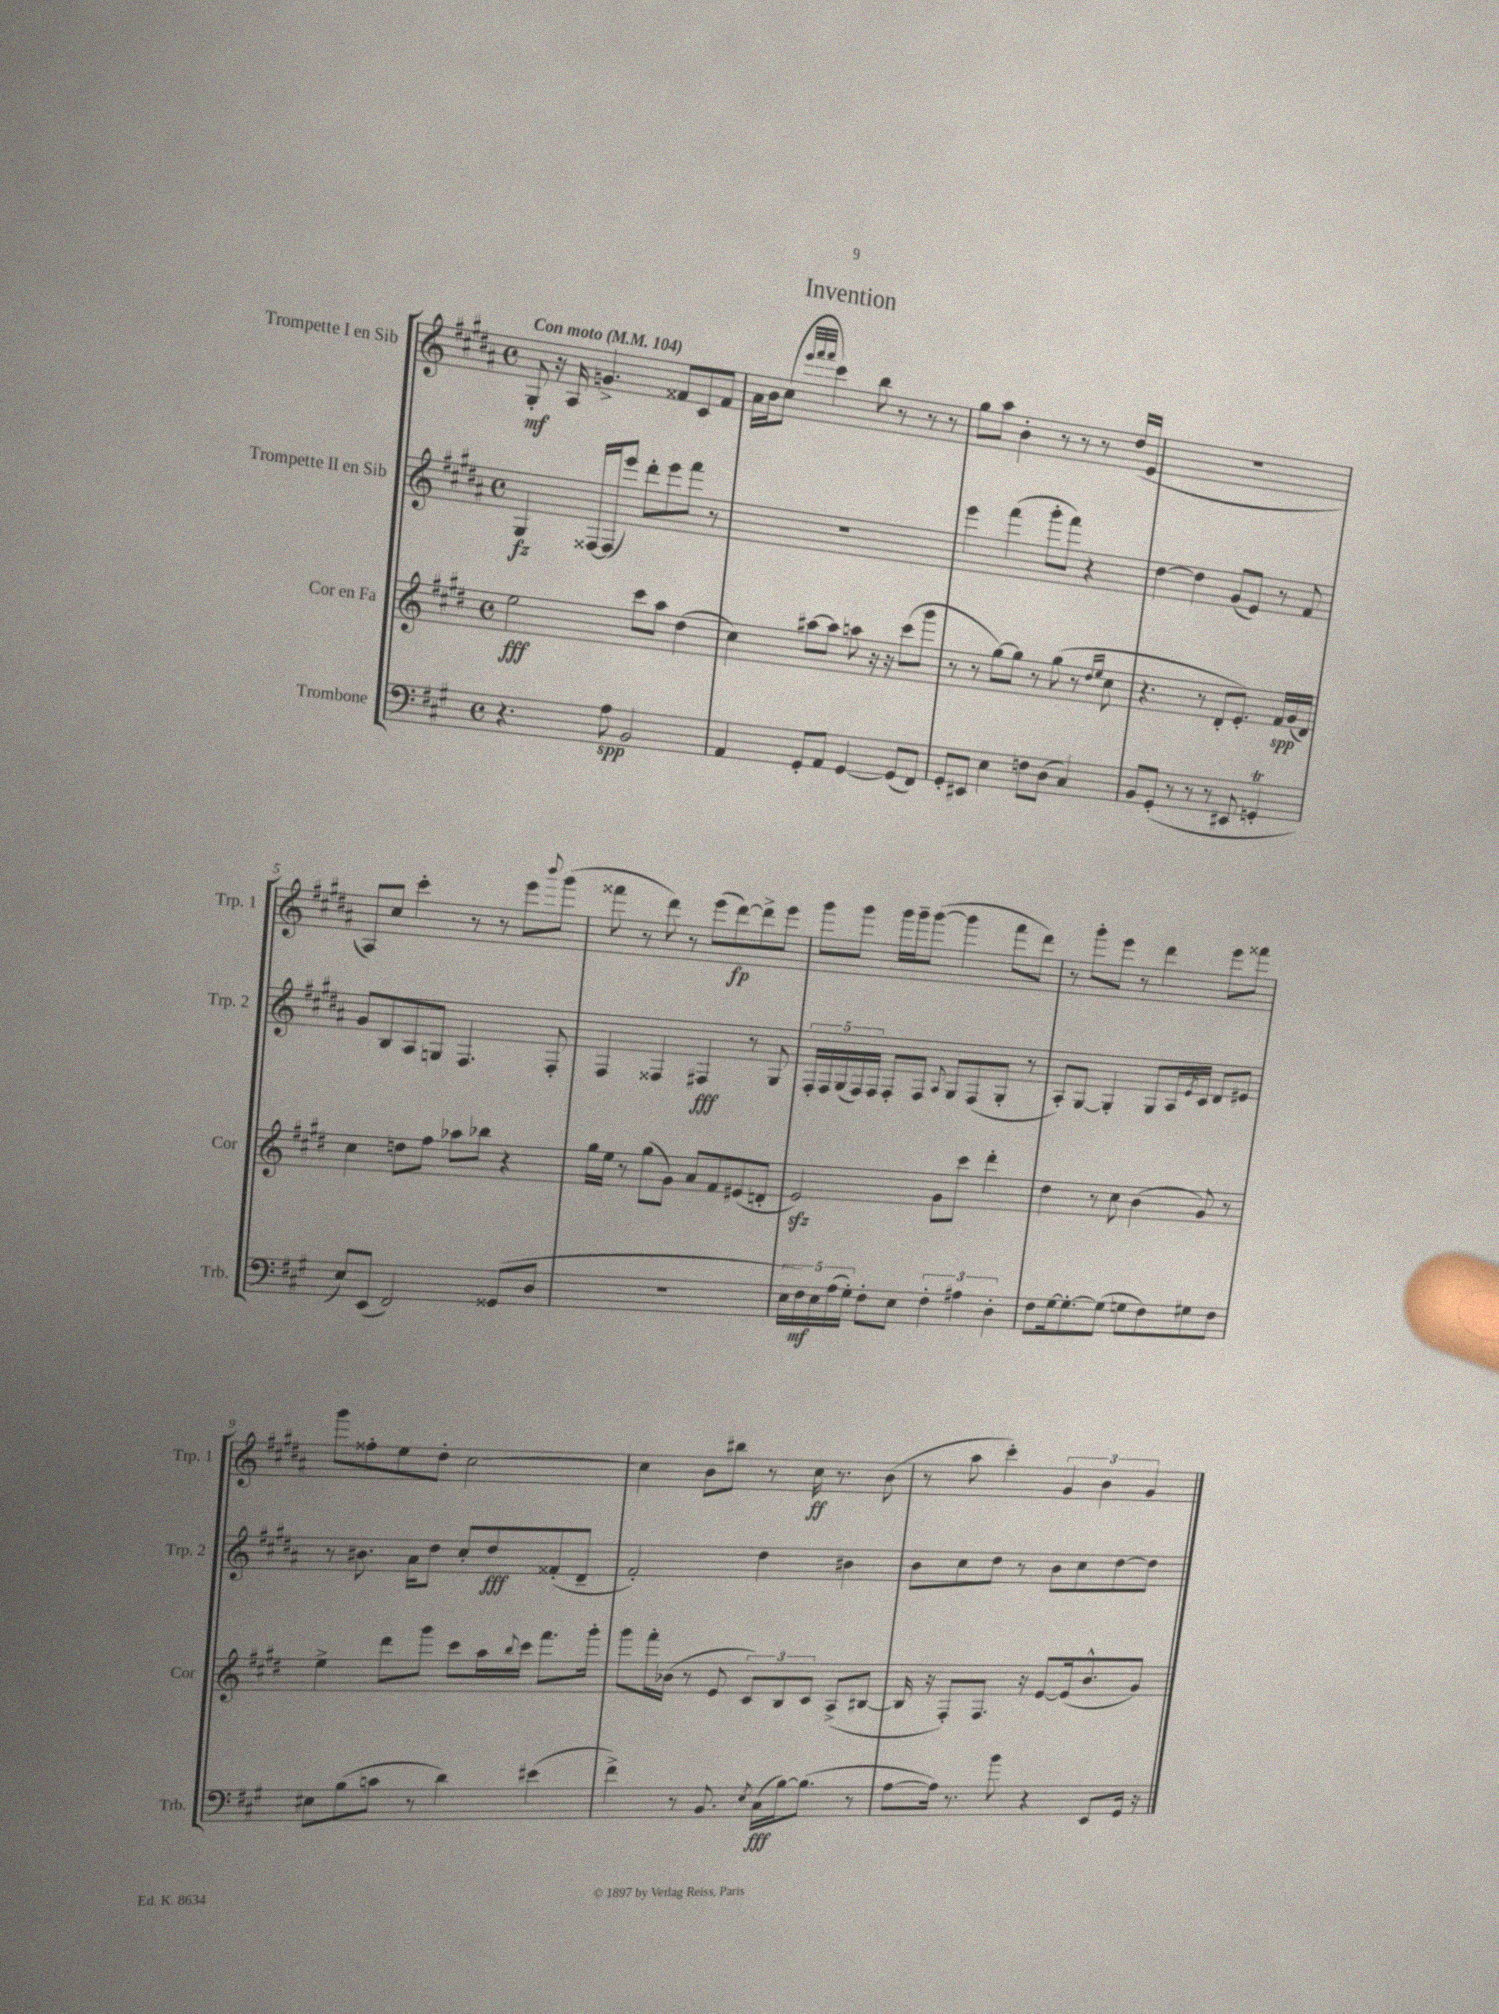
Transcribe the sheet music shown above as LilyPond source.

\header { title = "Invention" }
<<
\new StaffGroup <<
\new Staff = "s0" \with { instrumentName = "Trompette I en Sib" shortInstrumentName = "Trp. 1" } {
    \clef treble \key b \major \defaultTimeSignature \time 4/4 \tempo "Con moto" 4 = 104
    gis8-.\mf r16 ais16 g'4.-> fisis'8 cis'8 fisis'8 |
    ais'16 b'16 cis''8( \grace { e'''32 fis'''32 fis'''32 } cis'''4) b''8 r8 r8 r8 |
    gis''8 ais''8 b'4-. r8 r8 r8 dis''16( e'16 |
    R1 |
    ais8) cis''8 cis'''4-. r8 r8 e'''8 \appoggiatura { b'''8 } gis'''8( |
    fisis'''8 r8 dis'''8) r8 e'''8( dis'''8~\fp) dis'''8-> e'''8 |
    gis'''8 gis'''8 gis'''16 gis'''16-- gis'''8~( gis'''4 fis'''8 dis'''8) |
    r8 gis'''8-. e'''8 r8 dis'''4 e'''8 fisis'''8 |
    gis'''8 fisis''8-. e''8 dis''8-. cis''2~ |
    cis''4 b'8 bis''8 r8 cis''16\ff r8. b'8( |
    r8 ais''8 cis'''4-.) \tuplet 3/2 { gis'4 b'4 gis'4 } \bar "|." |
}
\new Staff = "s1" \with { instrumentName = "Trompette II en Sib" shortInstrumentName = "Trp. 2" } {
    \clef treble \key b \major \defaultTimeSignature \time 4/4
    gis4\fz fisis16~ fisis16( e'''8) dis'''8-. e'''8 fis'''8 r8 |
    R1 |
    e'''4 fis'''4( gis'''8-. fis'''8) r4 |
    dis''4~ dis''4 gis'8( e'8) r8 fis'8 |
    gis'8 b8 ais8 g8 fis4. fis8-. |
    fis4 fisis4 fis4\fff r8 gis8 |
    \tuplet 5/4 { fis16-. fis16 gis16( fis16) fis16 } fis8-. fis8 \appoggiatura { ais8 } gis8 fis8( gis8-. r8 |
    ais8-.) gis8~ gis4-. gis8 ais16 \acciaccatura { e'8 } cis'16 dis'8 eis'8 |
    r8 bis'8. ais'16 dis''8 cis''8-. dis''8\fff fisis'8-.( dis'8-- |
    fis'2-.) dis''4 bis'4 |
    b'8 cis''8 dis''8 r8 b'8 cis''8 dis''8~ dis''8 \bar "|." |
}
\new Staff = "s2" \with { instrumentName = "Cor en Fa" shortInstrumentName = "Cor" } {
    \clef treble \key e \major \defaultTimeSignature \time 4/4
    e''2\fff cis'''8 a''8 dis''4( |
    cis''4) ais''8~ ais''8 a''8 r16 r16 cis'''8( gis'''8 |
    r8 r8 gis''8~) gis''8 r8 gis''8( r8 \grace { dis''16 e''16 } cis''8 |
    r4. r8 dis'8-. e'8.-.) fis'16\spp gis'16( dis'16) |
    cis''4 d''8 fis''8 aes''8 bes''8 r4 |
    gis''16 e''16 r8 gis''8( gis'8) a'8 fis'8 eis'8( d'8-. |
    e'2\sfz) gis'8 cis'''8 dis'''4-. |
    dis''4 r8 cis''8 b'4( gis'8) r8 |
    e''4-> dis'''8 gis'''8 cis'''8 a''16 \appoggiatura { b''8 } cis'''16 fis'''8. gis'''16-. |
    gis'''8 fis'''16-. bes'16( r8 e'8 \tuplet 3/2 { cis'8) b8 cis'8 } a8->( bis8~ |
    bis16 r16 fis8-.) fis8. r16 e'8~ e'16( b'8.-^ gis'8) \bar "|." |
}
\new Staff = "s3" \with { instrumentName = "Trombone" shortInstrumentName = "Trb." } {
    \clef bass \key a \major \defaultTimeSignature \time 4/4
    r4. a8\spp b,2 |
    a,4 gis,8-. a,8 gis,4~ gis,8( fis,8) |
    gis,8-. eis,8 e4 f8 d8( cis4) |
    b,8 gis,8-.( r8 r8 r8 eis,8 g,4-.\trill |
    e8) e,8( fis,2) gisis,8( d8 |
    R1 |
    \tuplet 5/4 { e16 fis16\mf) e16 a16( gis16-.) } fis8-. e8 \tuplet 3/2 { fis4-. ais4 d4-. } |
    fis8 gis16~ gis8.~-. gis8( g8 fis8) gis8 fis8 |
    eis8 b8( c'8 r8 d'4) eis'4( |
    fis'4->) r8 b,8. \acciaccatura { e8 } cis16\fff( b16~) b8.( r8 |
    a8~ a16) r8. b'8 r4 e,8 gis,16 r16 \bar "|." |
}
>>
>>
